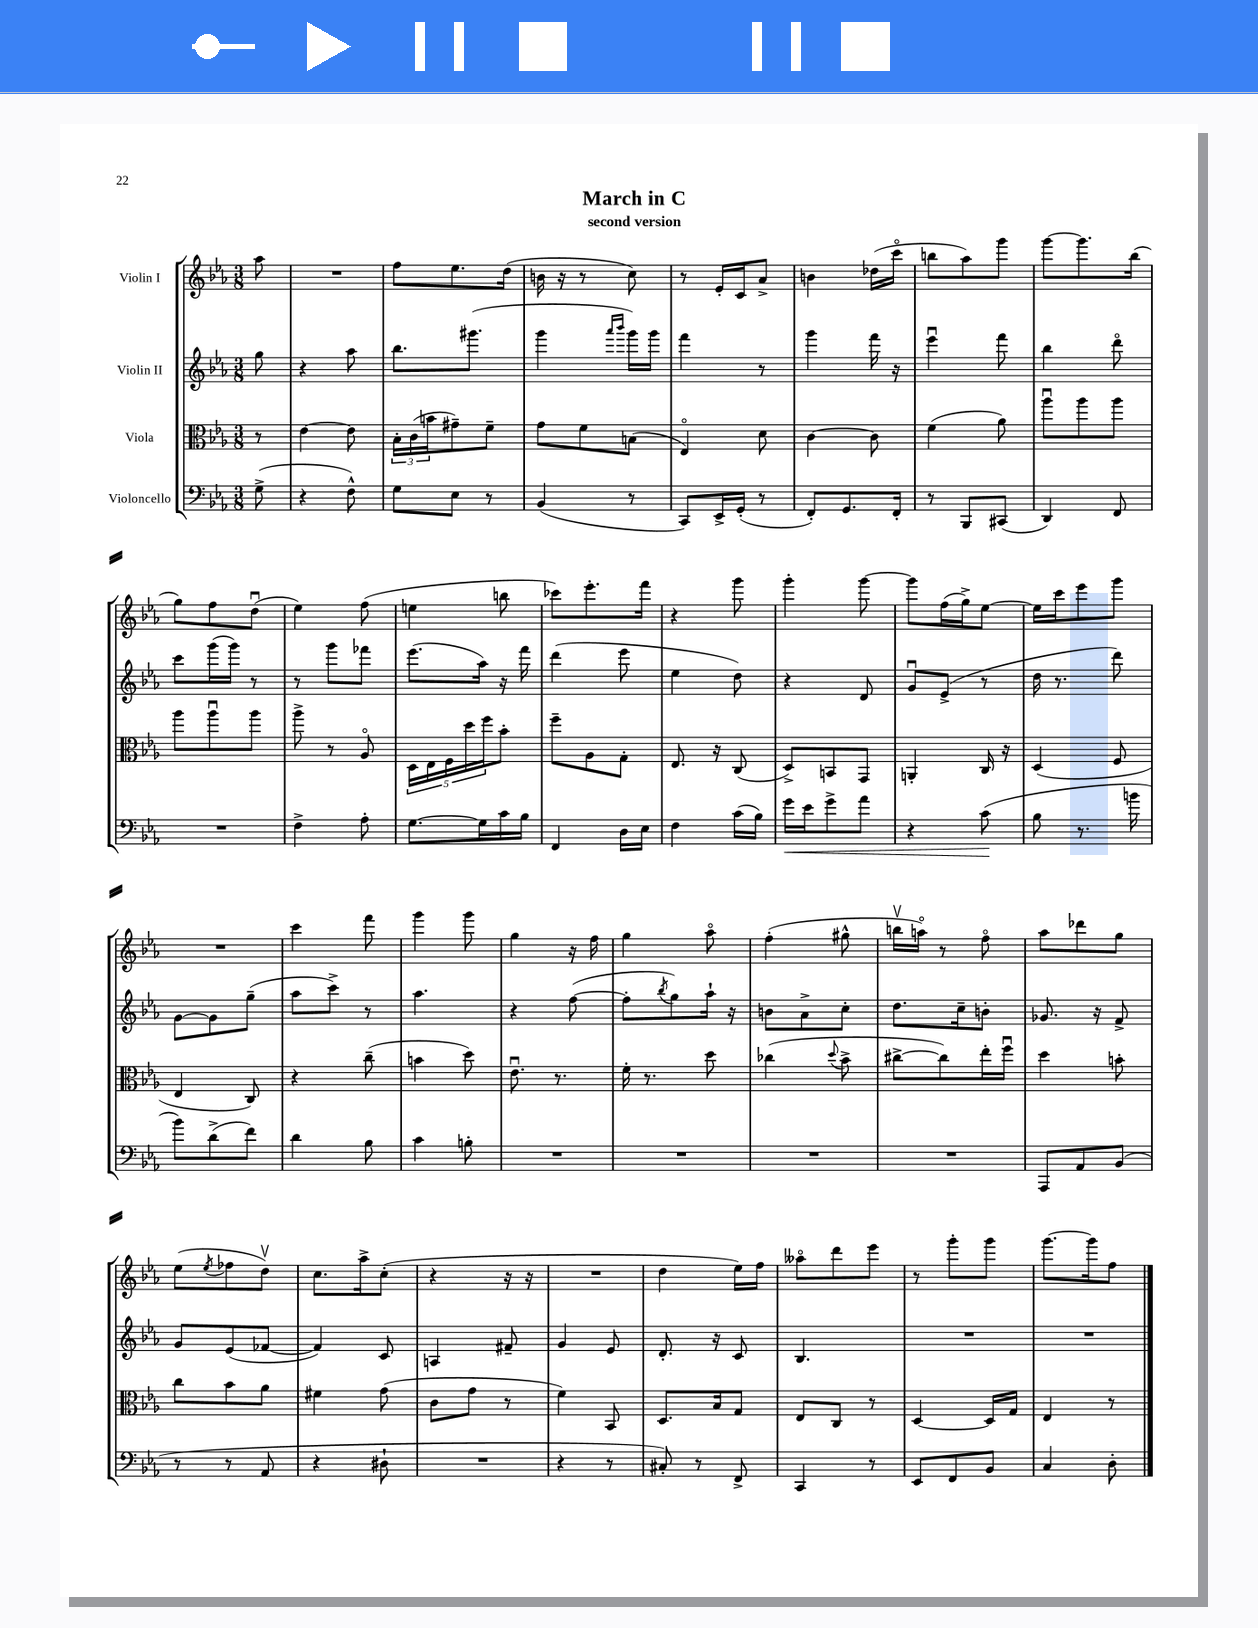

**kern	**dynam	**kern	**kern	**kern
*part4	*part4	*part3	*part2	*part1
*staff4	*staff4	*staff3	*staff2	*staff1
*I"Violoncello	*	*I"Viola	*I"Violin II	*I"Violin I
*clefF4	*	*clefC3	*clefG2	*clefG2
*k[b-e-a-]	*	*k[b-e-a-]	*k[b-e-a-]	*k[b-e-a-]
*M3/8	*	*M3/8	*M3/8	*M3/8
=	=	=	=	=
(8G^\	.	8r	8gg\	8aa-\
=1	=1	=1	=1	=1
4r	.	[4e-\	4r	4.r
8F^^\)	.	8e-\]	8aa-\	.
=2	=2	=2	=2	=2
8G\L	.	24B-'\LL	8.bb-\L	8ff\L
.	.	(24c\	.	.
.	.	24bn\J	.	.
8E-\J	.	8g#X~\)	.	8.ee-\
.	.	.	(8.ggg#X\J	.
8r	.	8f~\J	.	.
.	.	.	.	(16dd\Jk
=3	=3	=3	=3	=3
(4BB-/	.	8g\L	4ggg\	16bn\
.	.	.	.	16r
.	.	8f\	.	8r
.	.	.	16qqaaa-/LL	.
.	.	.	16qqbbb-/JJ	.
8r	.	(8Bn\J	16ggg\LL)	8cc\)
.	.	.	16ggg\JJ	.
=4	=4	=4	=4	=4
8CC/L)	.	4E-/)	4fff\	8r
16EE-^/L	.	.	.	16e-'/LL
(16GG'/JJ	.	.	.	16c/J
8r	.	8d\	8r	8a-^/J
=5	=5	=5	=5	=5
8FF'/L)	.	[4c\	4ggg\	4bn\
8.GG/	.	.	.	.
.	.	8c\]	16fff\	(16dd-X\LL
16FF'/Jk	.	.	16r	16ccc\JJ
=6	=6	=6	=6	=6
8r	.	(4f\	4eee-u\	8bbn\L
8BBB-/L	.	.	.	8aa-\)
(8CC#X/J	.	8a-\)	8fff\	8ggg\J
=7	=7	=7	=7	=7
4DD/)	.	8aa-u\L	4bb-\	[8ggg\L
.	.	8aa-\	.	8.ggg\]
8FF/	.	8aa-\J	8ddd\	.
.	.	.	.	(16bb-\Jk
!!LO:LB:g=z
=8	=8	=8	=8	=8
4.r	.	8aa-\L	8ccc\L	8gg\L)
.	.	8aa-u\	(16ggg\L	8ff\
.	.	.	16ggg\JJ)	.
.	.	8aa-\J	8r	(8ddu\J
=9	=9	=9	=9	=9
4F^\	.	8aa-^\	8r	4ee-\)
.	.	8r	8ggg\L	.
8A-'\	.	8A-/	8fff-X\J	(8ff\
=10	=10	=10	=10	=10
[8.G\L	.	20D\LL	(8.eee-\L	4een\
.	.	20E-\	.	.
.	.	20F\	.	.
.	.	20dd\	.	.
16G\L]	.	.	16aa-\Jk)	.
.	.	20ff\J	.	.
16c\	.	8b-'\J	16r	8bbn\
16B-\JJ	.	.	16fff\	.
=11	=11	=11	=11	=11
4FF/	.	8ff~\L	(4ddd\	8ccc-X\L)
.	.	8A-\	.	8.eee-'\
16D\LL	.	8G'\J	8eee-\	.
16E-\JJ	.	.	.	16fff\Jk
=12	=12	=12	=12	=12
4F\	.	8.E-/	4ee-\	4r
.	.	16r	.	.
(16c\LL	.	(8C/	8dd\)	8ggg\
16B-\JJ)	.	.	.	.
=13	=13	=13	=13	=13
!	!LO:HP:b	!	!	!
16g\LL	<	8D^/L)	4r	4ggg'\
16e-\J	.	.	.	.
8g^\	.	8BBn/	.	.
8a-\J	.	8GG/J	8d/	[8ggg\
=14	=14	=14	=14	=14
4r	.	4AAn'/	8gu/L	8ggg\L]
.	.	.	(8e-^/J	(16ff\L
.	.	.	.	16gg^\J)
(8c\	.	16C/	8r	[8ee-\J
.	.	16r	.	.
.	[	.	.	.
=15	=15	=15	=15	=15
8B-\	.	(4D/	16dd\	16ee-\LL]
.	.	.	8.r	16ccc\J
8.r	.	.	.	8eee-\
.	.	8F/	8ddd\)	8ggg\J
16bn\	.	.	.	.
!!LO:LB:g=z
=16	=16	=16	=16	=16
8b-\L)	.	4E-/	[8g\L	4.r
(8d^\	.	.	8g\]	.
8f\J)	.	8C/)	(8gg~\J	.
=17	=17	=17	=17	=17
4d\	.	4r	8aa-\L	4ccc\
.	.	.	8ccc^\J)	.
8B-\	.	(8cc~\	8r	8fff\
=18	=18	=18	=18	=18
4c\	.	4bn\	4.aa-\	4ggg\
8Bn'\	.	8dd\)	.	8ggg\
=19	=19	=19	=19	=19
4.r	.	8.e-u\	4r	4gg\
.	.	8.r	.	.
.	.	.	([8ff\	16r
.	.	.	.	16ff\
=20	=20	=20	=20	=20
4.r	.	16f'\	8ff'\L]	4gg\
.	.	8.r	.	.
.	.	.	8qbb-/	.
.	.	.	8gg\)	.
.	.	8dd\	16aa-`\Jk	8aa-\
.	.	.	16r	.
=21	=21	=21	=21	=21
4.r	.	(4cc-X\	8bn\L	(4ff'\
.	.	.	8a-^\	.
.	.	8qqdd/	.	.
.	.	8b-^\	8cc'\J	8gg#X^^\
=22	=22	=22	=22	=22
4.r	.	[8cc#X^\L	8.dd\L	16bbnv\LL
.	.	.	.	16aan\JJ)
.	.	8cc#\])	.	8r
.	.	.	16cc~\k	.
.	.	16ee-'\L	8bn'\J	8ff\
.	.	16ffu\JJ	.	.
=23	=23	=23	=23	=23
8AAA-/L	.	4dd\	8.g-X/	8aa-\L
8AA-/	.	.	.	8ddd-X\
.	.	.	16r	.
(8BB-/J	.	8bn'\	8f^/	8gg\J
!!LO:LB:g=z
=24	=24	=24	=24	=24
8r	.	8cc\L	8g/L	(8ee-\L
.	.	.	.	8qee-/
8r	.	8b-\	(8e-/	8ff-X\
8AA-/	.	8a-\J	[8f-X/J	8ddv\J)
=25	=25	=25	=25	=25
4r	.	4f#X\	4f-/])	8.cc\L
.	.	.	.	16aa-^\k
8D#X`\	.	(8g\	8c/	(8cc'\J
=26	=26	=26	=26	=26
4.r	.	8c\L	4An/	4r
.	.	8g\J	.	.
.	.	8r	8f#X~/	16r
.	.	.	.	16r
=27	=27	=27	=27	=27
4r	.	4f\)	4g/	4.r
8r	.	8BB-/	8e-/	.
=28	=28	=28	=28	=28
8C#X'/)	.	8.D/L	8.d'/	4dd\
8r	.	.	.	.
.	.	16B-/k	16r	.
8FF^/	.	8G/J	8c/	16ee-\LL)
.	.	.	.	16ff\JJ
=29	=29	=29	=29	=29
4CC/	.	8E-/L	4.B-/	8aa--X\L
.	.	8C/J	.	8ddd\
8r	.	8r	.	8eee-\J
=30	=30	=30	=30	=30
8EE-/L	.	[4D/	4.r	8r
8FF/	.	.	.	8ggg'\L
8BB-/J	.	16D/LL]	.	8ggg\J
.	.	16G/JJ	.	.
=31	=31	=31	=31	=31
4C/	.	4E-/	4.r	[8.ggg\L
.	.	.	.	16ggg\k]
8D'\	.	8r	.	8ff\J
==	==	==	==	==
*-	*-	*-	*-	*-
